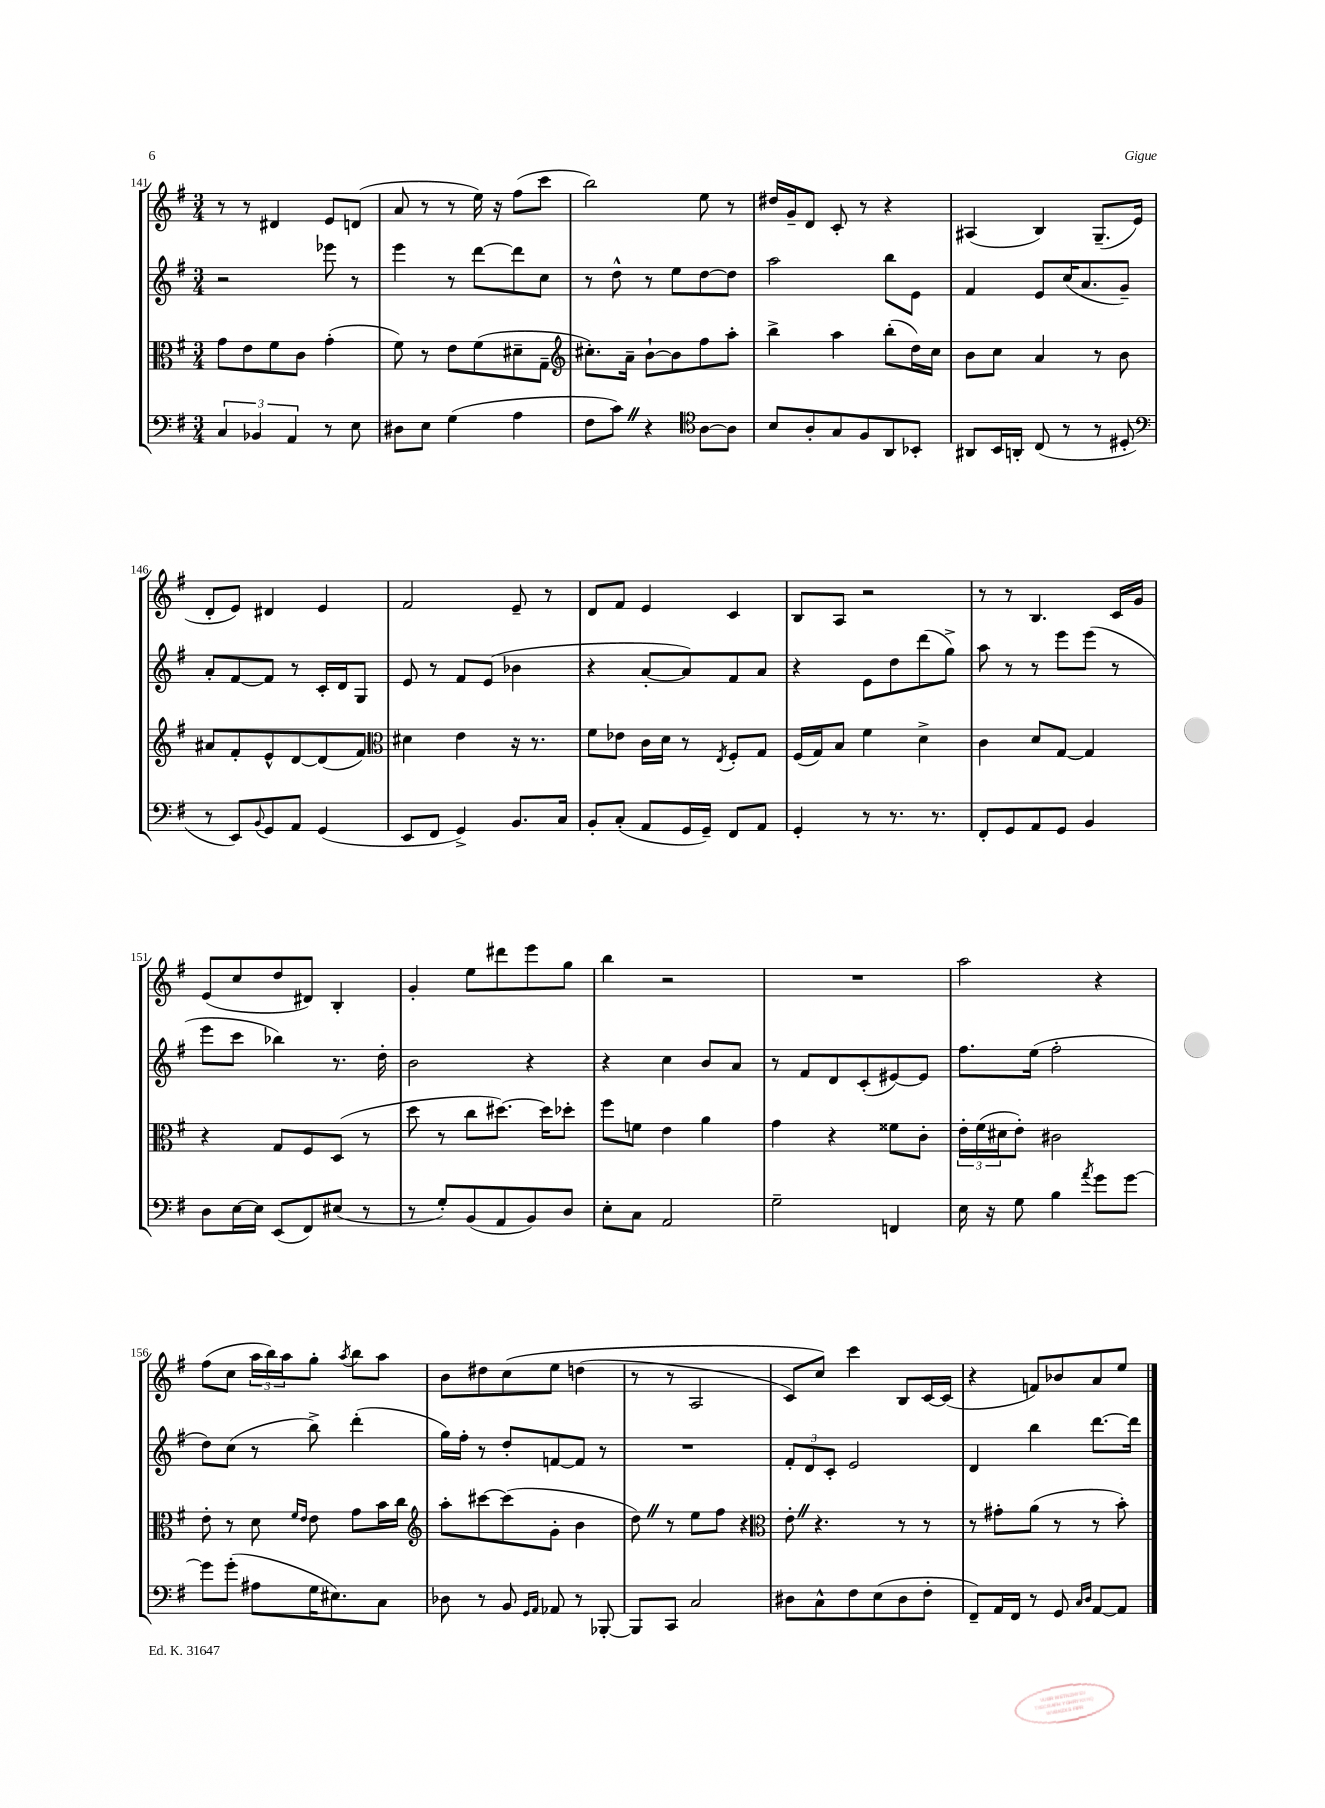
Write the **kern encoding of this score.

**kern	**kern	**kern	**kern
*staff4	*staff3	*staff2	*staff1
*clefF4	*clefC3	*clefG2	*clefG2
*k[f#]	*k[f#]	*k[f#]	*k[f#]
*M3/4	*M3/4	*M3/4	*M3/4
6C	8g	2r	8r
.	8e	.	8r
6BB-	.	.	.
.	8f#	.	4d#
6AA	.	.	.
.	8c	.	.
8r	(4g'	8eee-	8e
8E	.	8r	(8d
=	=	=	=
8D#	8f#)	4eee	8a
8E	8r	.	8r
(4G	8e	8r	8r
.	(8f#	[8ddd	16ee)
.	.	.	16r
4A	8d#~	8ddd]	(8ff#
.	8G~	8cc	8ccc
=	=	=	=
*	*clefG2	*	*
8F#	8.cc#')	8r	2bb)
8c)	.	8dd^^	.
.	16a~	.	.
4r	[8b`	8r	.
.	8b]	8ee	.
*clefC4	*	*	*
[8A	8ff#	[8dd	8ee
8A]	8aa'	8dd]	8r
=	=	=	=
8B	4bb^	2aa	16dd#
.	.	.	16g~
8A'	.	.	8d
8G	4aa	.	8c'
8F#	.	.	8r
8AA	(8bb'	8bb	4r
8BB-'	16dd)	8e	.
.	16cc	.	.
=	=	=	=
8AA#	8b	4f#	(4A#
16BB	8cc	.	.
16AA'	.	.	.
(8C	4a	8e	4B)
8r	.	(16cc	.
.	.	8.a	.
8r	8r	.	(8.G~
8D#'	8b	8g~)	.
.	.	.	16e
=	=	=	=
*clefF4	*	*	*
8r	8a#	8a'	8d'
8EE)	8f#'	[8f#	8e)
8qqBB	.	.	.
8GG	8e^^	8f#]	4d#
8AA	[8d	8r	.
(4GG	(8d]	16c'	4e
.	.	16d	.
.	8f#)	8G	.
=	=	=	=
*	*clefC3	*	*
8EE	4d#	8e	2f#
8FF#	.	8r	.
4GG^)	4e	8f#	.
.	.	(8e	.
8.BB	16r	4b-	8e~
.	8.r	.	.
.	.	.	8r
16C	.	.	.
=	=	=	=
8BB'	8f#	4r	8d
(8C'	8e-	.	8f#
8AA	16c	[8a'	4e
.	16d	.	.
16GG	8r	8a])	.
16GG~)	.	.	.
.	8qE	.	.
8FF#	8F#'	8f#	4c
8AA	8G	8a	.
=	=	=	=
4GG'	(16F#	4r	8B
.	16G)	.	.
.	8B	.	8A
8r	4f#	8e	2r
8.r	.	8dd	.
.	4d^	(8ddd	.
8.r	.	.	.
.	.	8gg^)	.
=	=	=	=
8FF#'	4c	8aa	8r
8GG	.	8r	8r
8AA	8d	8r	4.B
8GG	[8G	8eee	.
4BB	4G]	(8eee	.
.	.	8r	16c
.	.	.	16g
=	=	=	=
8D	4r	8eee	(8e
[16E	.	8ccc	8cc
16E]	.	.	.
(8EE	8G	4bb-)	8dd
8FF#)	8F#	.	8d#)
(8E#	(8D	8.r	4B'
8r	8r	.	.
.	.	16dd'	.
=	=	=	=
8r	8dd	2b	4g'
8G')	8r	.	.
(8BB	8cc	.	8ee
8AA	[8.dd#)	.	8ddd#
8BB)	.	4r	8eee
.	16dd#]	.	.
8D	8dd-'	.	8gg
=	=	=	=
8E'	8ff#	4r	4bb
8C	8f	.	.
2AA	4e	4cc	2r
.	4a	8b	.
.	.	8a	.
=	=	=	=
2G~	4g	8r	2.r
.	.	8f#	.
.	4r	8d	.
.	.	(8c'	.
4FF	8f##	[8e#)	.
.	8c'	8e#]	.
=	=	=	=
16E	24e'	8.ff#	2aa
.	(24f#	.	.
16r	.	.	.
.	24d#	.	.
8G	8e')	.	.
.	.	(16ee	.
4B	2c#	2ff#'	.
8qa	.	.	.
8g	.	.	4r
[8g	.	.	.
=	=	=	=
8g]	8e'	8dd)	(8ff#
(8g'	8r	(8cc	8cc
8A#	8d	8r	24aa
.	.	.	24bb)
.	.	.	24aa
.	16qqf#	.	.
.	16qqe	.	.
16G	8e	8bb^)	8gg'
8.E#)	.	.	.
.	.	.	8qaa
.	8g	(4ddd'	8bb
8C	16b	.	8aa
.	16cc	.	.
=	=	=	=
*	*clefG2	*	*
8D-	8aa'	16gg)	8b
.	.	16ff#'	.
8r	[8ccc#	8r	8dd#
8BB	(8ccc#]	8dd'	&(8cc
16qqGG	.	.	.
16qqAA	.	.	.
8AA-	8g'	[8f	8ee
8r	4b	8f]	(4dd
[8BBB-'	.	8r	.
=	=	=	=
8BBB-]	8dd)	2.r	8r
8CC	8r	.	8r
2C	8ee	.	2A
.	8ff#	.	.
.	4r	.	.
=	=	=	=
*	*clefC3	*	*
8D#	8e'	12f#'	8c)
.	.	12d	.
8C^^	4.r	.	8cc&)
.	.	12c'	.
8F#	.	2e	4ccc
(8E	.	.	.
8D#	8r	.	8B
8F#'	8r	.	[16c
.	.	.	(16c]
=	=	=	=
8FF#~)	8r	4d	4r
16AA	8g#'	.	.
16FF#	.	.	.
8r	(8a	4bb	8f)
8GG	8r	.	8b-
16qqC	.	.	.
16qqD	.	.	.
[8AA	8r	[8.ddd	8a
8AA]	8b')	.	8ee
.	.	16ddd]	.
==	==	==	==
*-	*-	*-	*-
